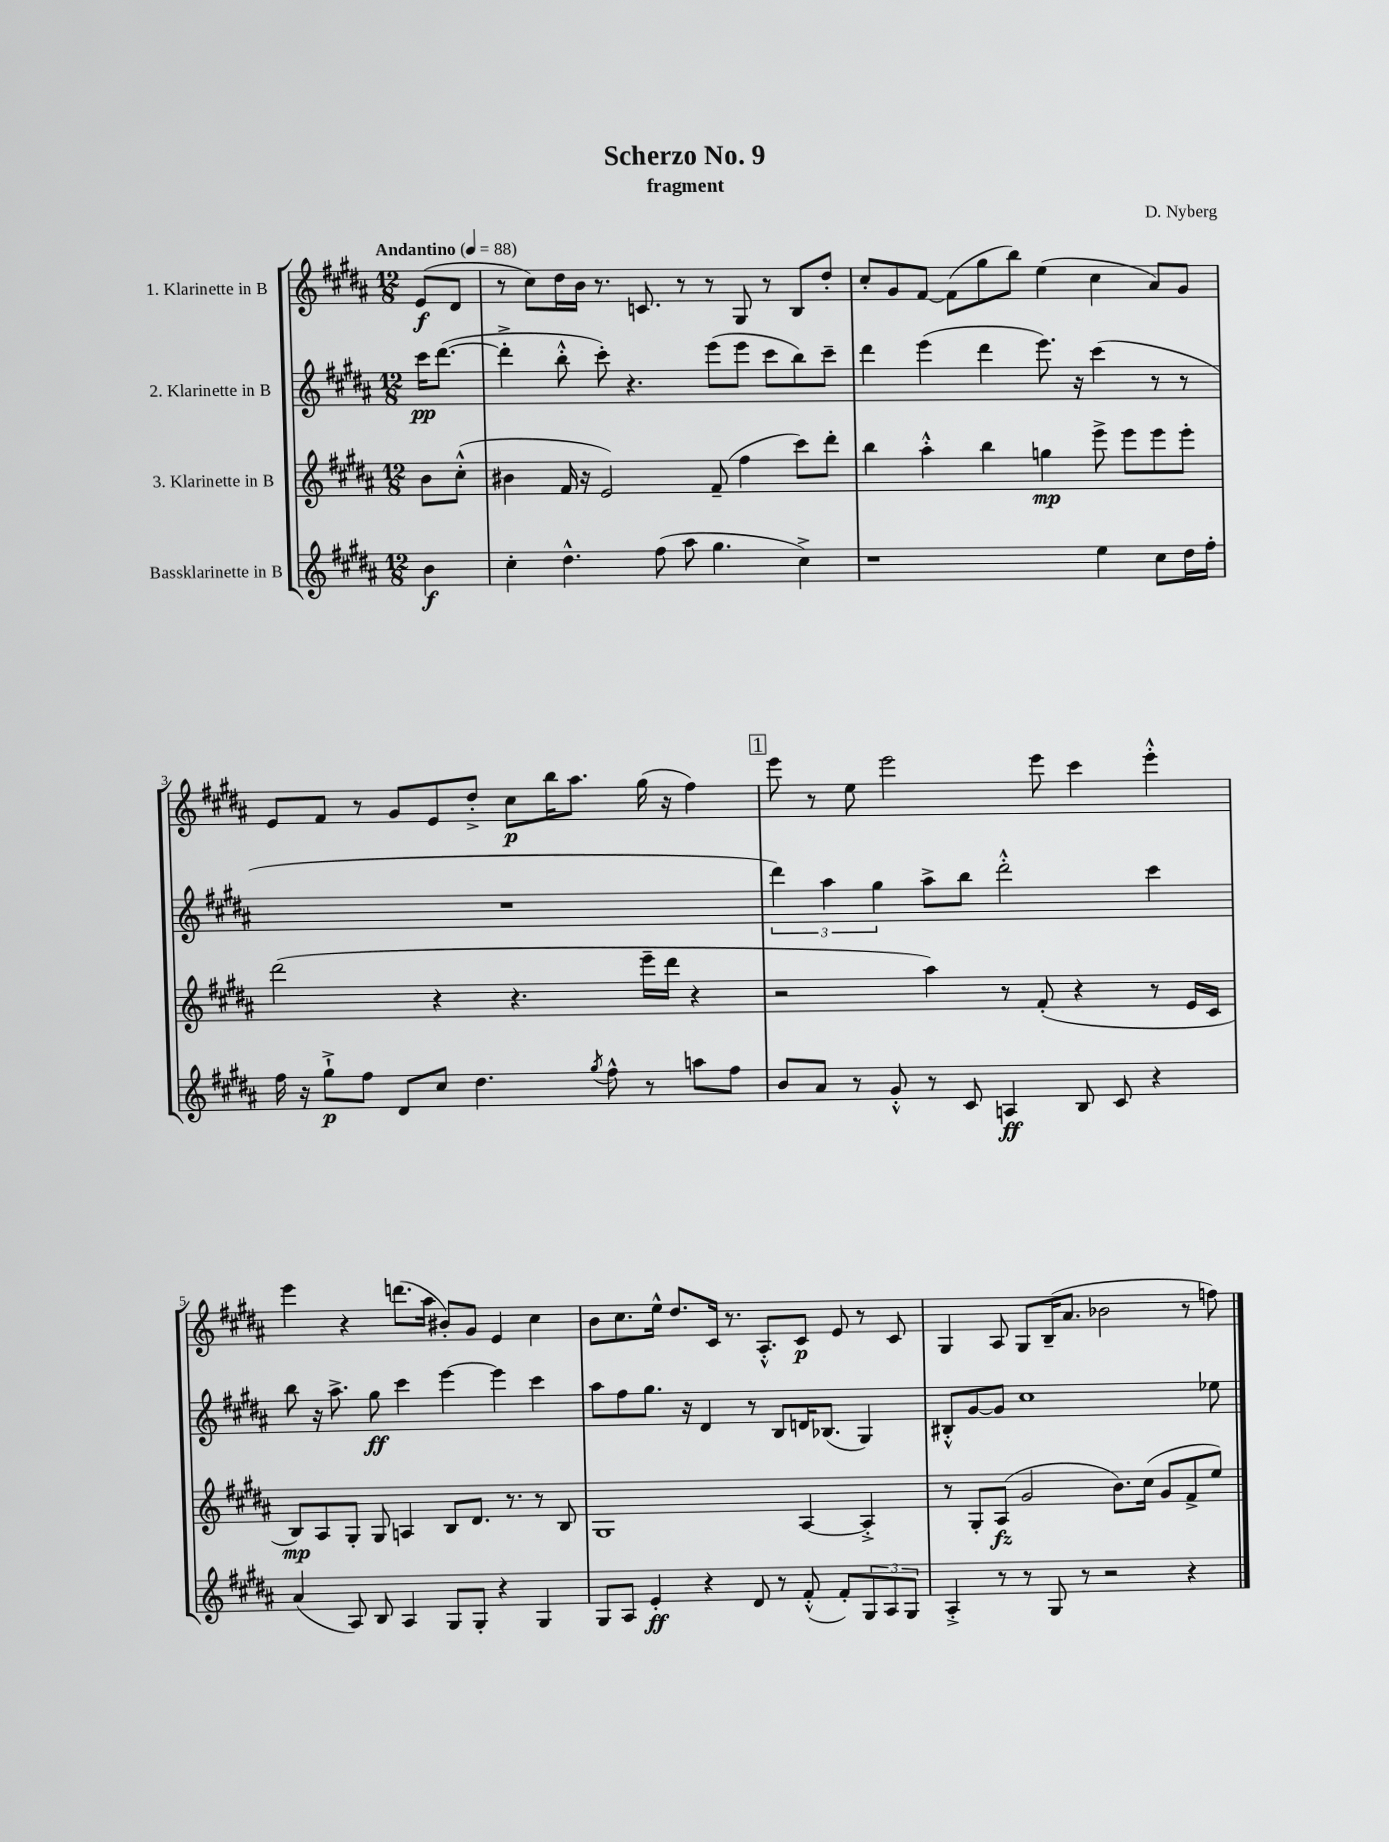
\header { title = "Scherzo No. 9" composer = "D. Nyberg" subtitle = "fragment" }
<<
\new StaffGroup <<
\new Staff = "s0" \with { instrumentName = "1. Klarinette in B" } {
    \clef treble \key b \major \numericTimeSignature \time 12/8 \partial 4 \tempo "Andantino" 4 = 88
    e'8\f( dis'8 |
    r8 cis''8) dis''16 b'16 r8. c'8. r8 r8 gis8 r8 b8 dis''8-. |
    cis''8-. gis'8 fis'8~ fis'8( gis''8 b''8) e''4( cis''4 ais'8) gis'8 |
    e'8 fis'8 r8 gis'8 e'8 dis''8-.-> cis''8\p b''16 ais''8. gis''16( r16 fis''4) |
    \mark \markup { \box "1" } e'''8 r8 e''8 e'''2 e'''8 cis'''4 e'''4-.-^ |
    e'''4 r4 d'''8.( ais''16 bis'8-.) gis'8 e'4 cis''4 |
    b'8 cis''8. e''16-^ dis''8. cis'16 r8. ais8.-.-^ cis'8\p e'8 r8 cis'8 |
    gis4 ais8 gis8 b16--( ais'8. bes'2 r8 f''8) \bar "|." |
}
\new Staff = "s1" \with { instrumentName = "2. Klarinette in B" } {
    \clef treble \key b \major \numericTimeSignature \time 12/8 \partial 4
    cis'''16\pp dis'''8.~( |
    dis'''4-.-> b''8-.-^ cis'''8-.) r4. e'''8( e'''8 cis'''8 b''8) cis'''8-- |
    dis'''4 e'''4( dis'''4 e'''8.) r16 cis'''4( r8 r8 |
    R1. |
    \mark \markup { \box "1" } \tuplet 3/2 { dis'''4) ais''4 gis''4 } ais''8-> b''8 dis'''2-.-^ cis'''4 |
    b''8 r16 ais''8.-> gis''8\ff cis'''4 e'''4~ e'''4 cis'''4 |
    ais''8 fis''8 gis''8. r16 dis'4 r8 b8 d'16 bes8.( gis4) |
    bis8-.-^ gis'8~ gis'8 cis''1 ees''8 \bar "|." |
}
\new Staff = "s2" \with { instrumentName = "3. Klarinette in B" } {
    \clef treble \key b \major \numericTimeSignature \time 12/8 \partial 4
    b'8 cis''8-.-^( |
    bis'4 fis'16 r16 e'2) fis'8--( fis''4 cis'''8) dis'''8-. |
    b''4 ais''4-.-^ b''4 g''4\mp e'''8-> e'''8 e'''8 e'''8-. |
    dis'''2( r4 r4. e'''16-- dis'''16 r4 |
    \mark \markup { \box "1" } r2 ais''4) r8 fis'8-.( r4 r8 e'16 cis'16 |
    b8\mp) ais8 gis8-. gis8 a4 b8 dis'8. r8. r8 b8 |
    gis1 ais4~ ais4-.-> |
    r8 gis8-. ais8\fz( gis'2 b'8.) cis''16( gis'8 fis'8-> e''8) \bar "|." |
}
\new Staff = "s3" \with { instrumentName = "Bassklarinette in B" } {
    \clef treble \key b \major \numericTimeSignature \time 12/8 \partial 4
    b'4\f |
    cis''4-. dis''4.-^ fis''8( ais''8 gis''4. cis''4->) |
    r1 e''4 cis''8 dis''16 fis''16-. |
    fis''16 r16 gis''8-!->\p fis''8 dis'8 cis''8 dis''4. \acciaccatura { gis''8 } fis''8-^ r8 a''8 fis''8 |
    \mark \markup { \box "1" } b'8 ais'8 r8 gis'8-.-^ r8 cis'8 a4\ff b8 cis'8 r4 |
    ais'4( ais8) b8 ais4 gis8 gis8-. r4 gis4 |
    gis8 ais8 e'4-.\ff r4 dis'8 r8 fis'8-.-^( fis'8-.) \tuplet 3/2 { gis8 ais8 gis8 } |
    ais4-.-> r8 r8 gis8 r8 r2 r4 \bar "|." |
}
>>
>>
